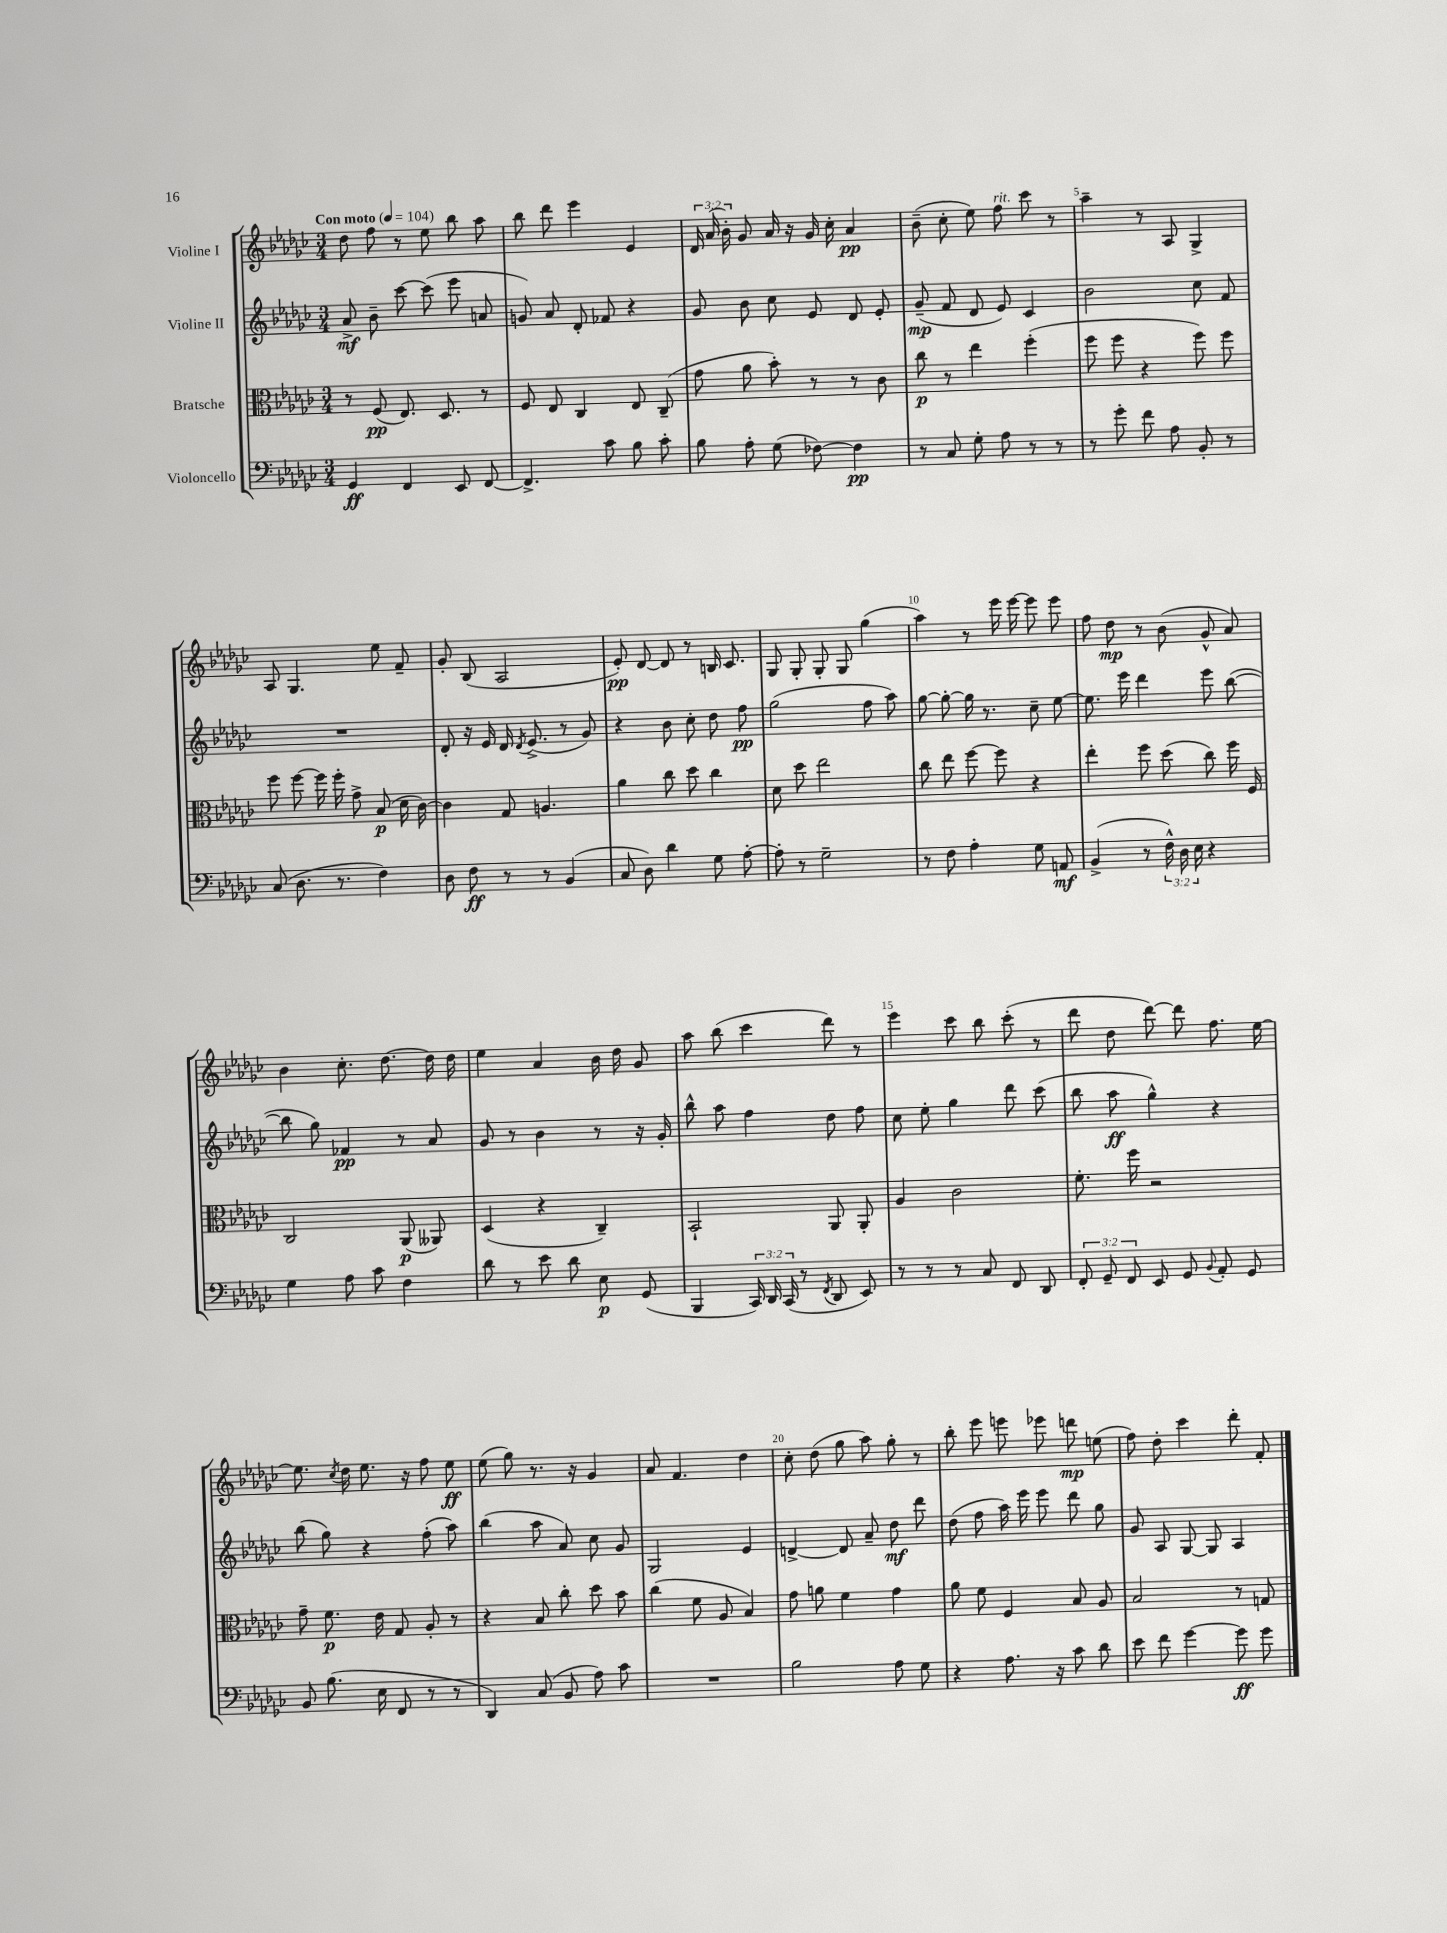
<<
\new StaffGroup <<
\new Staff = "s0" \with { instrumentName = "Violine I" } {
    \clef treble \key ges \major \numericTimeSignature \time 3/4 \override Staff.TupletNumber.text = #tuplet-number::calc-fraction-text \tempo "Con moto" 4 = 104
    \autoBeamOff des''8 f''8 r8 ees''8 bes''8 aes''8 |
    bes''8 des'''8 ees'''4 ees'4 |
    \tuplet 3/2 { des'16 aes'16( bes'16-.) } ges'8 aes'16 r16 ges'16 ces''16-. aes'4\pp |
    bes'8--( ces''8-. ees''8) f''8^\markup { \italic "rit." } ces'''8 r8 |
    aes''4-- r8 aes8 ges4-> |
    aes8 ges4. ees''8 f'8-- |
    ges'8-. bes8( aes2 |
    ees'8-.\pp) des'8~ des'8 r8 b16 ces'8. |
    ges8 ges8-. ges8-. ges8 ges''4( |
    aes''4) r8 ees'''16 ees'''16~ ees'''8 ees'''8 |
    f''8 des''8\mp r8 bes'8( ges'8-^ aes'8) |
    bes'4 ces''8.-. des''8.~ des''16 des''16 |
    ees''4 aes'4 bes'16 des''16 ges'8 |
    aes''8 bes''8( ces'''4 des'''8) r8 |
    ees'''4 ces'''8 bes''8 ces'''8-.( r8 |
    des'''8 des''8 des'''8~) des'''8 f''8. ees''16~ |
    ees''8. \acciaccatura { ces''8 } des''16 ees''8. r16 f''8 ees''8\ff |
    ees''8( ges''8) r8. r16 ges'4 |
    aes'8 f'4. des''4 |
    ces''8-. des''8( ges''8 aes''8) ges''8-. r8 |
    bes''8-. ees'''8 e'''8 ees'''8 d'''8\mp e''8( |
    f''8) des''8-. ces'''4 des'''8-. f'8-. \bar "|." |
}
\new Staff = "s1" \with { instrumentName = "Violine II" } {
    \clef treble \key ges \major \numericTimeSignature \time 3/4
    \autoBeamOff aes'8->\mf bes'8-- ces'''8~ ces'''8( ees'''8 a'8 |
    g'8) aes'8 des'8-. fes'8 r4 |
    ges'8 bes'8 ces''8 ees'8 des'8 ees'8-. |
    ges'8--\mp( f'8 des'8 ees'8) ces'4 |
    bes'2 ces''8 f'8 |
    R2. |
    des'8-. r16 ees'16 des'16 \acciaccatura { des'8 } ees'8.->( r8 ges'8) |
    r4 bes'8 ces''8-. des''8 f''8\pp |
    ges''2( f''8 aes''8) |
    ges''8~ ges''8~-. ges''16 r8. ces''8-- ees''8~ |
    ees''8. ees'''16 des'''4 ees'''8 bes''8~( |
    bes''8 ges''8) fes'4\pp r8 aes'8 |
    ges'8 r8 bes'4 r8 r16 ges'16-. |
    bes''8-^ aes''8 f''4 des''8 f''8 |
    ces''8 ees''8-. ges''4 des'''8 ces'''8( |
    bes''8 aes''8\ff ges''4-^) r4 |
    bes''8( ges''8) r4 f''8-.( aes''8) |
    bes''4( aes''8 aes'8) ces''8 ges'8 |
    ges2 ees'4 |
    d'4~-> d'8 aes'8-- des''8\mf des'''8 |
    des''8( f''8 aes''16) ees'''16 ees'''8 des'''8 ges''8 |
    ges'8 aes8 ges8~ ges8 aes4 \bar "|." |
}
\new Staff = "s2" \with { instrumentName = "Bratsche" } {
    \clef alto \key ges \major \numericTimeSignature \time 3/4
    \autoBeamOff r8 f8\pp( ees8.) des8. r8 |
    f8 ees8 ces4 ees8 ces8--( |
    ges'8 aes'8 bes'8-.) r8 r8 ces'8 |
    ces''8\p r8 ees''4 f''4-.( |
    f''8 f''8 r4 f''8) f''8 |
    f''8 f''8~ f''16 f''16-. ges'8-> bes8\p( des'16 ces'16~) |
    ces'4 ges8 a4. |
    aes'4 ces''8 des''8 ces''4 |
    des'8 des''8 ees''2 |
    ces''8 ees''8 f''8~ f''8 r4 |
    ees''4-. f''8 des''8( ces''8) f''16 f16 |
    ces2 aes,8\p( aeses,8) |
    des4( r4 ces4--) |
    bes,2-! aes,8 aes,8-. |
    aes4 ces'2 |
    f'8.-. f''16 r2 |
    ges'8-- f'8.\p ees'16 ges8 aes8-. r8 |
    r4 bes8 ces''8-. des''8 bes'8 |
    ces''4( f'8 aes8 bes4) |
    ges'8 a'8 f'4 ges'4 |
    aes'8 f'8 f4 bes8 aes8 |
    bes2 r8 g8 \bar "|." |
}
\new Staff = "s3" \with { instrumentName = "Violoncello" } {
    \clef bass \key ges \major \numericTimeSignature \time 3/4 \override Staff.TupletNumber.text = #tuplet-number::calc-fraction-text
    \autoBeamOff ges,4\ff f,4 ees,8 f,8~ |
    f,4.-> ces'8 bes8 ces'8-. |
    bes8 aes8-. ges8( fes8~) fes4\pp |
    r8 ces8 ges8-. aes8 r8 r8 |
    r8 ges'8-. f'8 aes8 bes,8-. r8 |
    ces8( des8. r8. f4) |
    des8 f8\ff r8 r8 bes,4( |
    ces8 des8) des'4 ges8 aes8~-. |
    aes8-. r8 ges2-- |
    r8 f8 aes4-. ges8 a,8\mf |
    bes,4->( r8 \tuplet 3/2 { f16-^) des16 ees16 } r4 |
    ges4 aes8 ces'8 f4 |
    des'8 r8 ees'8 des'8 ees8\p ges,8( |
    bes,,4 \tuplet 3/2 { ces,16) des,16 ces,16( } r8 \acciaccatura { f,8 } des,8 ees,8) |
    r8 r8 r8 ces8 f,8 des,8 |
    \tuplet 3/2 { f,8-. ges,8-- f,8 } ees,8 ges,8 \appoggiatura { bes,8 } aes,8-. ges,8 |
    bes,8 bes8.( ees16 f,8 r8 r8 |
    des,4) ces8( bes,8 aes8) ces'8 |
    R2. |
    bes2 aes8 ges8 |
    r4 aes8. r16 ces'8 des'8 |
    ees'8 f'8 ges'4~ ges'8\ff ges'8 \bar "|." |
}
>>
>>
\layout { \context { \Score \override BarNumber.break-visibility = ##(#f #t #t) barNumberVisibility = #(every-nth-bar-number-visible 5) } }
